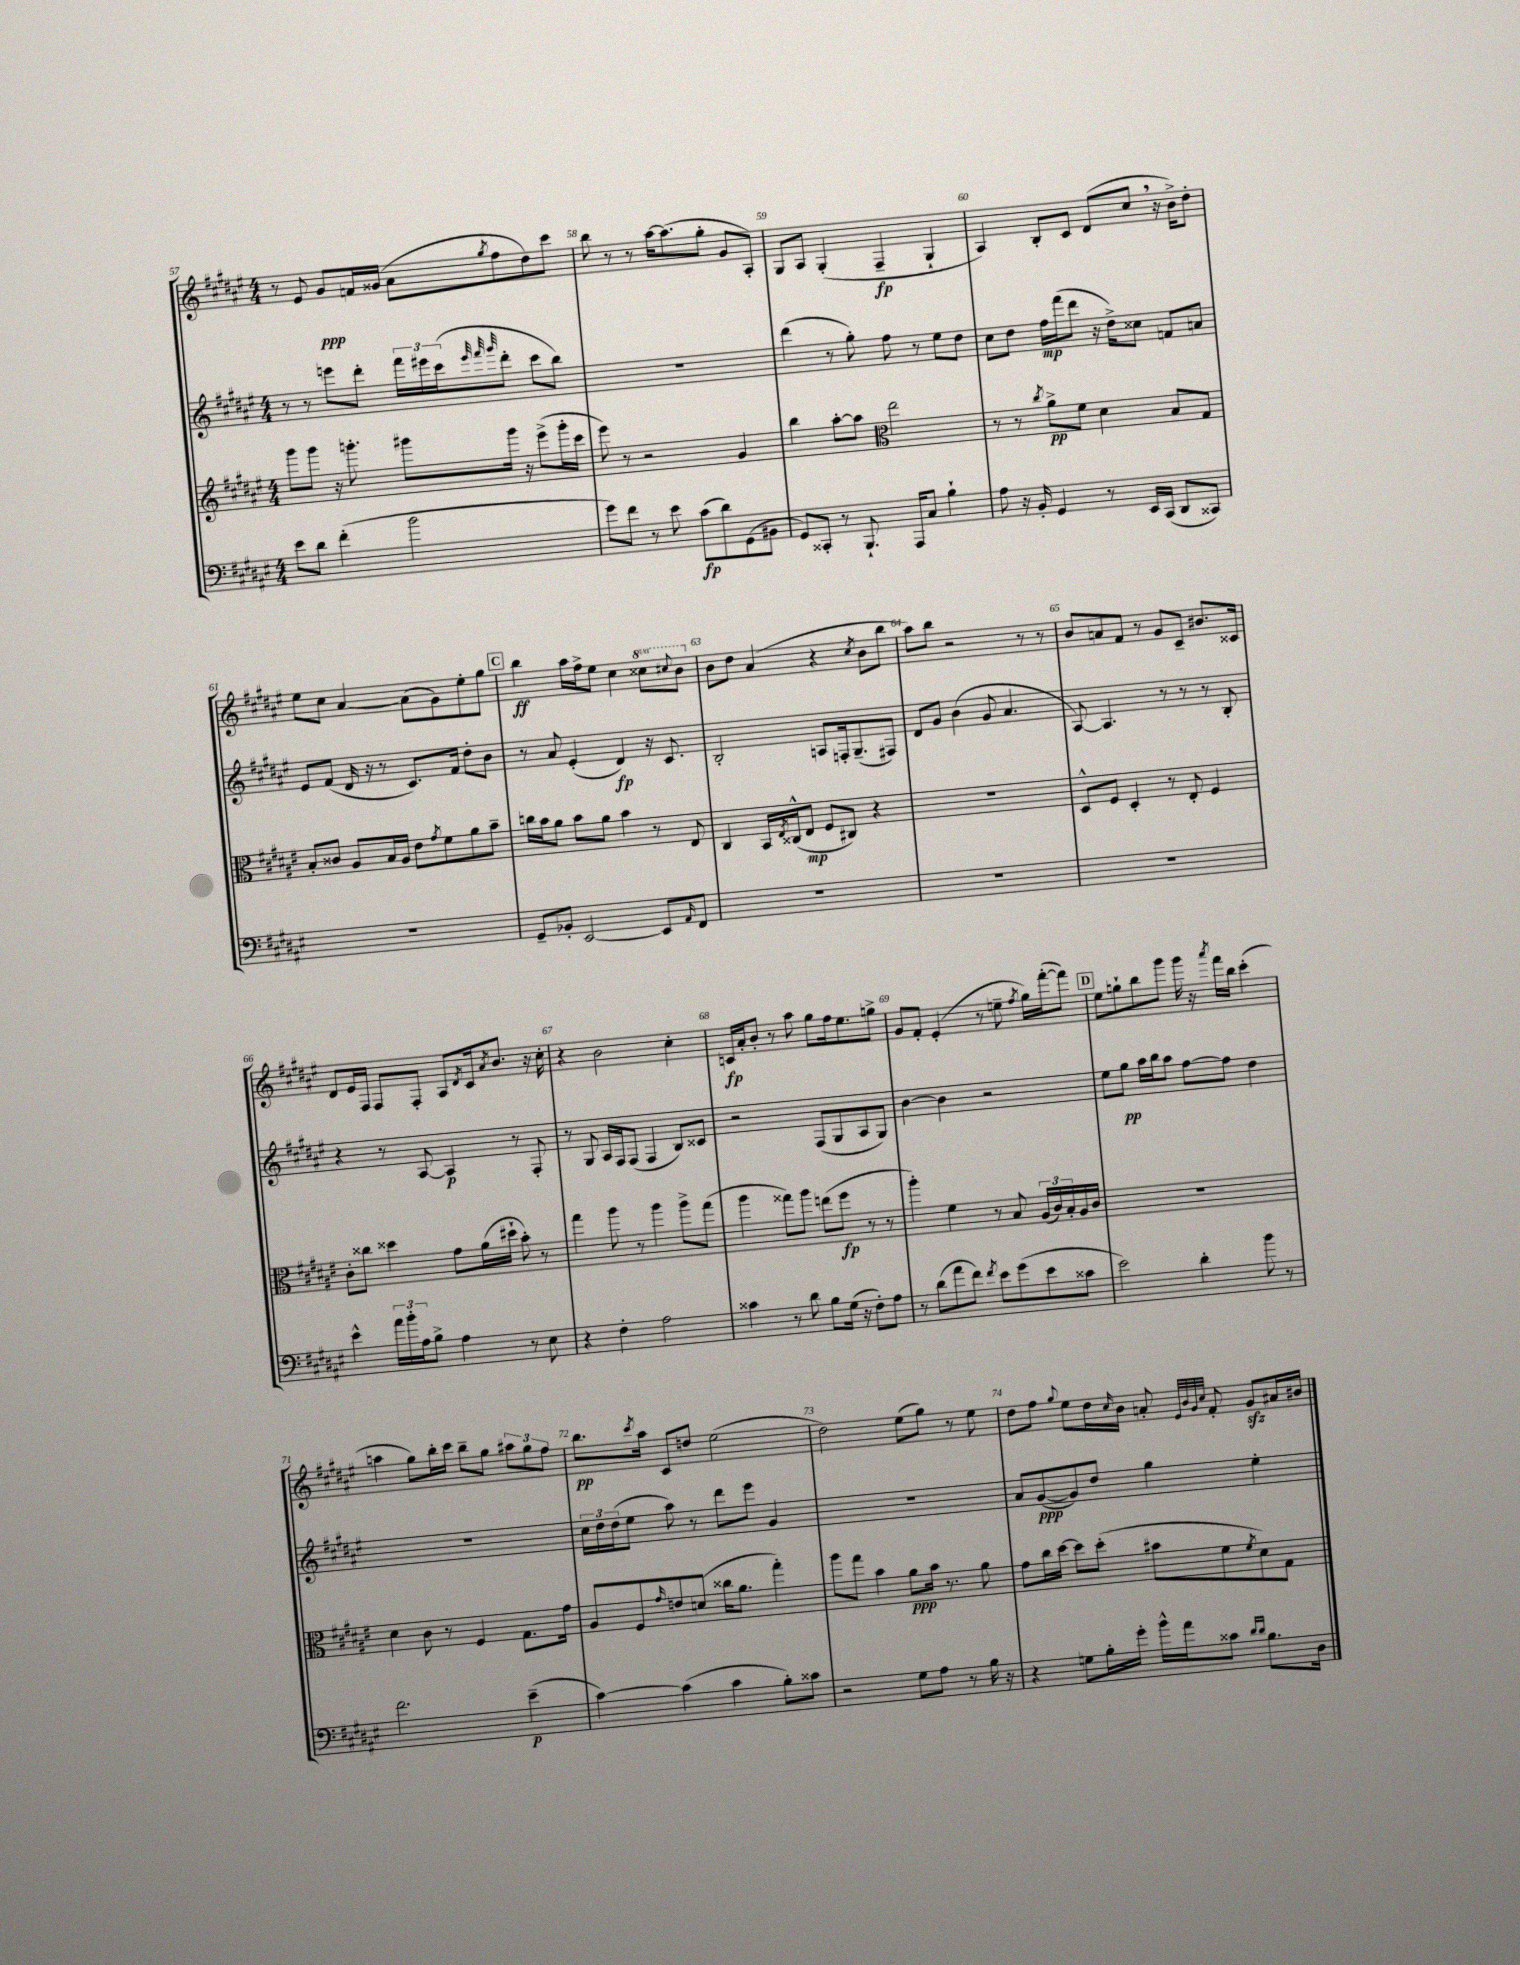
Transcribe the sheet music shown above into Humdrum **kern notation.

**kern	**kern	**kern	**kern
*staff4	*staff3	*staff2	*staff1
*clefF4	*clefG2	*clefG2	*clefG2
*k[f#c#g#d#a#e#]	*k[f#c#g#d#a#e#]	*k[f#c#g#d#a#e#]	*k[f#c#g#d#a#e#]
*M4/4	*M4/4	*M4/4	*M4/4
8e#	8ggg#	8r	8r
8d#	8ggg#	8r	8e#
(4f#'	16r	8eee	8g#
.	8.ggg'	.	.
.	.	8ddd#'	16f
.	.	.	(16g##
2b	8ggg#	24fff#	8a#
.	.	24eee#	.
.	.	(24ccc#	.
.	.	32qqeee#	.
.	.	32qqfff#	.
.	.	32qqggg#	8qgg#
.	16ggg#	8ddd#'	8ff#
.	16r	.	.
.	(8eee#^	8ccc#	8dd#)
.	16ggg#'	8bb)	8ccc#
.	16ccc#	.	.
=	=	=	=
8g#)	8eee#)	1r	8bb
8f#	8r	.	8r
8r	2r	.	8r
8e#	.	.	[16aa#
.	.	.	(8.aa#]
(8c#	.	.	.
8d#)	.	.	8gg#'
(8GG#	4g#	.	8g#
8BB#	.	.	8A#')
=	=	=	=
8GG#)	4bb	(4ddd#	8G#
8CC##'	.	.	8A#
8r	[8aa#'	8r	(4G#'
8.BBB`	8aa#]	8gg#')	.
*	*clefC3	*	*
.	2ee#	8ff#	4F#~
16AAA#	.	.	.
8C#	.	8r	.
4B`	.	8ee#	4G#`
.	.	8dd#	.
=	=	=	=
8A#	8r	8cc#	4A#)
16r	8r	8dd#	.
16BB'	.	.	.
.	8qcc#	.	.
4GG#	8a#^	16ff#	8B'
.	.	(16fff#	.
.	8f#	8ddd#	8c#
8r	4d#	16r	(8d#
.	.	16dd#^)	.
16EE#	.	8cc##	8cc#
(16CC#	.	.	.
8DD#	8B	8f	16r
.	.	.	16b^)
8CC##)	8G#	8a	8dd#'
=	=	=	=
1r	8B'	8e#	8ee#
.	8c##	(8f#	8cc#
.	8A#	16d#	[4a#
.	.	16r	.
.	16B	8r	.
.	16A#	.	.
.	8e#	8.c#)	(8a#]
.	8qg#	.	.
.	8f#	.	8g#)
.	.	16f#	.
.	8a#	8dd#'	8ee#'
.	8b~	8b	8gg#
=	=	=	=
8GG#~	16cc	8r	4bb
.	16b	.	.
8BB-'	8a#	8a#	.
[2EE#	8b	(4e#'	16aa#
.	.	.	16ff#^
.	8a#	.	8ee#
.	4b	4d#)	4cc#
8EE#]	8r	16r	8ccc##
.	.	8.c#	.
16qqAA#	.	.	8qqccc#
8FF#	8E#	.	8bb
=	=	=	=
1r	4C#	2B'	8b
.	.	.	8dd#
.	16BB	.	(4a#
.	8qE#	.	.
.	(16C##^^	.	.
.	8E#	.	.
.	8F#	8A	4r
.	8C#)	16F'	.
.	.	(8.G#~	.
.	.	.	8qcc#
.	4r	.	8b
.	.	8F#)	8bb
=	=	=	=
1r	1r	8d#	8aa#)
.	.	8g#	8bb
.	.	(4b	2r
.	.	8g#	.
.	.	4.a#	.
.	.	.	8r
.	.	.	8r
=	=	=	=
1r	8D#^^	[8A#)	8b
.	8F#	4.A#]	8a
.	4D#'	.	8f#
.	.	.	8r
.	8r	8r	8g#
.	8E#'	8r	8c#~
.	4F#	8r	8.b#
.	.	8B'	.
.	.	.	16c##
=	=	=	=
4e#^^	8c#'	4r	8d#
.	8cc##	.	16e#
.	.	.	16F#
24a#	4dd##	8r	8F#
24b'	.	.	.
24A#	.	.	.
8B^	.	[8A#	8F#'
4A#	8g#	4A#]	8A#
.	.	.	8qd#
.	(16a#	.	16c#
.	.	.	8qa#
.	16dd#`	.	8.b
8r	8b')	8r	.
8E#	8r	8F#'	16r
.	.	.	16cc#'
=	=	=	=
4r	4gg#	8r	4r
.	.	8G#	.
4F#'	8aa#	16A#	2b
.	.	16F#	.
.	8r	(8F#	.
2A#	4aa#	4F#	.
.	8aa#^	8B)	4cc#'
.	(8gg#	8c##	.
=	=	=	=
4c##	4aa#	2r	16c
.	.	.	16a#'
.	.	.	8b'
8r	8gg##)	.	8r
8d#	8aa#	.	8aa#
8B	(8ee	(8F#	8gg#
(16G#	8ff#	8G#	16ff#
16r	.	.	8.ee#
8F#')	8r	8A#	.
8A#	8r	8G#)	8gg^
=	=	=	=
8r	4aa#')	[4b	8g#
(8d#	.	.	8f#'
8a#	4f#	4b]	(4e#'
8f#)	.	.	.
8qf#	.	.	.
8e#	8r	2r	8r
(8g#	8B	.	8ee~
.	.	.	8qff#
8e#	(24A#	.	16gg#)
.	24c#)	.	.
.	.	.	([16fff#'
.	24B'	.	.
8c##	16A#	.	8fff#])
.	16c#	.	.
=	=	=	=
2e#)	1r	8ee#	8ee#
.	.	8gg#	8gg`
.	.	16aa#	8bb
.	.	16bb	.
.	.	8aa#	8ggg#
4d#'	.	[8ff#	16ggg#
.	.	.	16r
.	.	.	8qaaa#
.	.	8ff#]	16fff#
.	.	.	16bb
8b	.	4dd#	(4ccc#'
8r	.	.	.
=	=	=	=
2.f#	4d#	1r	4aa
.	8c#	.	8gg#)
.	8r	.	16bb'
.	.	.	16ccc#
.	4F#	.	8bb~
.	.	.	8gg#
(4e#~	8.G#	.	12aa#
.	.	.	12gg#
.	.	.	12ff#
.	16g#	.	.
=	=	=	=
[4c#)	8A#	24cc#	8.bb
.	.	24dd#	.
.	.	(24dd#	.
.	8F#	8ee#	.
.	.	.	8qccc#
.	.	.	16aa#
.	16qqg#	.	.
(4c#]	8e	8aa#)	8c#
.	(8d	8r	8dd
4c#	16cc##	8ddd#	(2ee#
.	8.a#	.	.
.	.	8eee#	.
8B')	4gg#')	4g#	.
8c##	.	.	.
=	=	=	=
2r	8aa#	1r	2dd#)
.	8gg#	.	.
.	4b	.	.
8G#	8a#	.	(8ee#
8A#	16b	.	8gg#)
.	8.r	.	.
8r	.	.	8r
16B	8a#	.	8ee#
16r	.	.	.
=	=	=	=
4r	8g#	8a#	8dd#
.	16cc#	([8g#	8ff#
.	[16dd#	.	.
.	.	.	8qqgg#
8G	8dd#]	8g#])	8ee#
16B'	(8dd#'	8dd#	16dd#
.	.	.	16qqcc#
16g#'	.	.	16b
16b^^	8b#	4gg#	8a'
16a#	.	.	.
.	.	.	32qqe#
.	.	.	32qqb
.	.	.	32qqg#
.	.	.	32qqcc#
8c##	8f#	.	8f#'
16qqd#	.	.	.
16qqd#	8qf#	.	.
8.B	8d#)	4ee#'	8g#
.	8G#	.	16a#
16D#	.	.	16b#
==	==	==	==
*-	*-	*-	*-
